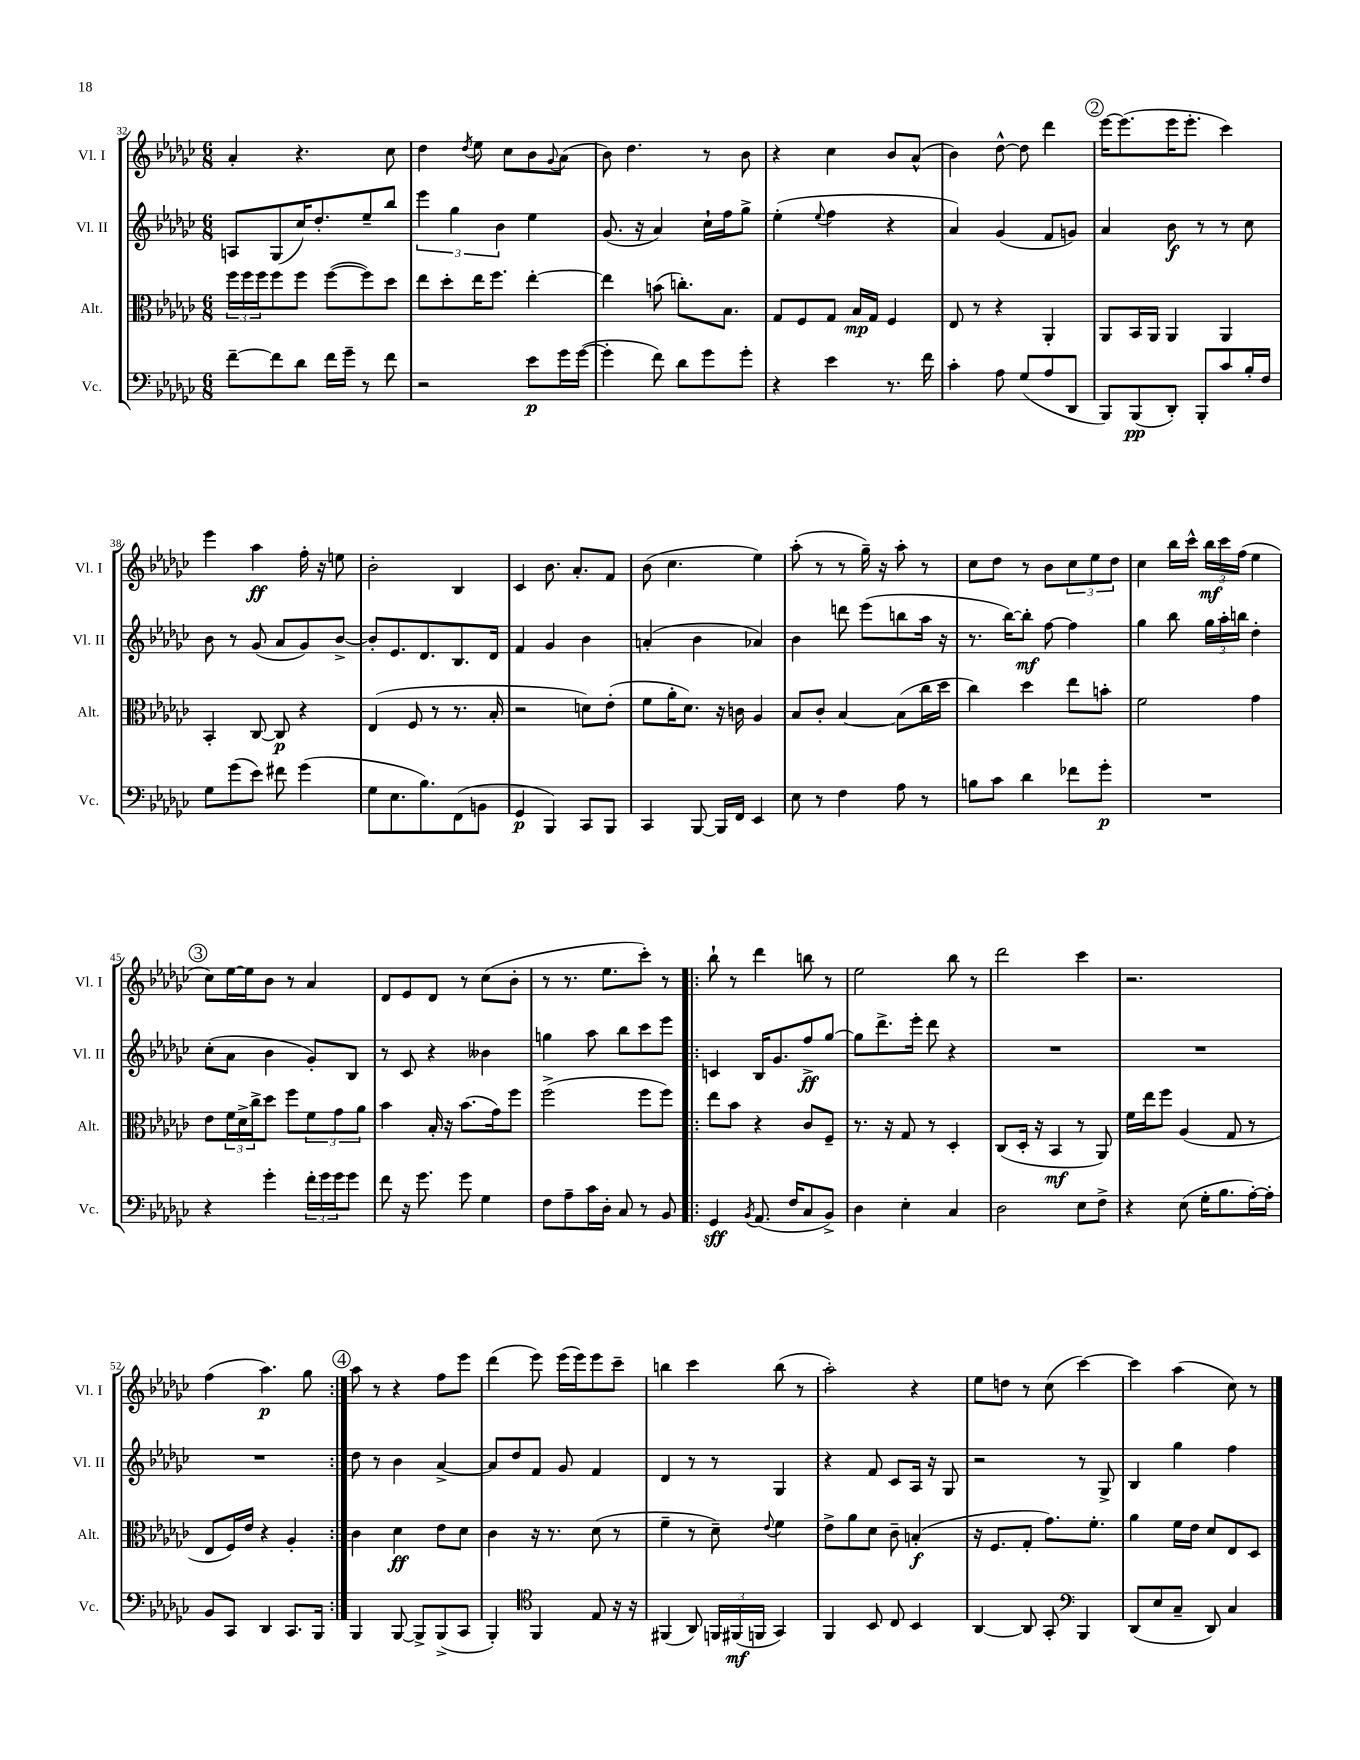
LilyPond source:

<<
\new StaffGroup <<
\new Staff = "s0" \with { instrumentName = "Vl. I" shortInstrumentName = "Vl. I" } {
    \clef treble \key ges \major \numericTimeSignature \time 6/8
    aes'4-. r4. ces''8 |
    des''4 \acciaccatura { des''8 } ees''8 ces''8 bes'8 \appoggiatura { ges'8 } aes'8( |
    bes'8) des''4. r8 bes'8 |
    r4 ces''4 bes'8 aes'8-^( |
    bes'4) des''8~-^ des''8 des'''4 |
    \mark \markup { \circle "2" } ees'''16~ ees'''8.( ees'''16 ees'''8.-. ces'''4) |
    ees'''4 aes''4\ff f''16-. r16 e''8 |
    bes'2-. bes4 |
    ces'4 bes'8. aes'8.-. f'8 |
    bes'8( ces''4. ees''4) |
    aes''8-.( r8 r8 ges''16--) r16 aes''8-. r8 |
    ces''8 des''8 r8 bes'8 \tuplet 3/2 { ces''8 ees''8 des''8 } |
    ces''4 bes''16 ces'''16-^ \tuplet 3/2 { bes''16\mf ces'''16 f''16( } ees''4 |
    \mark \markup { \circle "3" } ces''8) ees''16~ ees''16 bes'8 r8 aes'4 |
    des'8 ees'8 des'8 r8 ces''8( bes'8-. |
    r8 r8. ees''8. ces'''8-.) r8 |
    \repeat volta 2 { bes''8-! r8 des'''4 b''8 r8 |
    ees''2 bes''8 r8 |
    des'''2 ces'''4 |
    r2. |
    f''4( aes''4.\p) ges''8 | }
    \mark \markup { \circle "4" } aes''8 r8 r4 f''8 ees'''8 |
    des'''4( ees'''8) ees'''16( ees'''16) ees'''8 ces'''8-- |
    b''4 ces'''4 b''8( r8 |
    aes''2-.) r4 |
    ees''8 d''8 r8 ces''8( ces'''4~) |
    ces'''4 aes''4( ces''8) r8 \bar "|." |
}
\new Staff = "s1" \with { instrumentName = "Vl. II" shortInstrumentName = "Vl. II" } {
    \clef treble \key ges \major \numericTimeSignature \time 6/8
    a8 ges8( ces''16) des''8.-. ees''8-- bes''8 |
    \tuplet 3/2 { ees'''4 ges''4 bes'4 } ees''4 |
    ges'8.( r16 aes'4) ces''16-! f''16 ges''8-> |
    ees''4-.( \appoggiatura { ees''8 } f''4 r4 |
    aes'4) ges'4( f'8 g'8) |
    \mark \markup { \circle "2" } aes'4 bes'8\f r8 r8 ces''8 |
    bes'8 r8 ges'8( aes'8 ges'8) bes'8~-> |
    bes'8-. ees'8. des'8. bes8. des'16 |
    f'4 ges'4 bes'4 |
    a'4-.( bes'4 aes'4) |
    bes'4 d'''8 ees'''8( b''8 aes''16 r16 |
    r8. bes''16~) bes''8-.\mf f''8~ f''4 |
    ges''4 bes''8 \tuplet 3/2 { ges''16 aes''16-. b''16 } des''4-. |
    \mark \markup { \circle "3" } ces''8-.( aes'8 bes'4 ges'8-.) bes8 |
    r8 ces'8 r4 beses'4 |
    g''4 aes''8 bes''8 ces'''8 ees'''8 |
    \repeat volta 2 { c'4 bes16 ges'8. f''8->\ff ges''8~ |
    ges''8 des'''8.-> ees'''16-. des'''8 r4 |
    R2. |
    R2. |
    R2. | }
    \mark \markup { \circle "4" } des''8 r8 bes'4 aes'4~-> |
    aes'8 des''8 f'8 ges'8 f'4 |
    des'4 r8 r8 ges4 |
    r4 f'8 ces'8 aes16 r16 ges8 |
    r2 r8 ges8-> |
    bes4 ges''4 f''4 \bar "|." |
}
\new Staff = "s2" \with { instrumentName = "Alt." shortInstrumentName = "Alt." } {
    \clef alto \key ges \major \numericTimeSignature \time 6/8
    \tuplet 3/2 { f''16 f''16 f''16 } f''8 f''8 f''8~( f''8) des''8 |
    ees''8 des''8-. ees''16 f''8. ees''4~-. |
    ees''4 b'8( c''8.-.) bes8. |
    ges8 f8 ges8 bes16\mp ges16 f4 |
    ees8 r8 r4 aes,4-. |
    \mark \markup { \circle "2" } aes,8 bes,16 aes,16 aes,4 aes,4 |
    bes,4-. ces8~ ces8\p r4 |
    ees4( f8 r8 r8. bes16-. |
    r2 d'8) ees'8-.( |
    f'8 aes'16-. des'8.) r16 c'16 aes4 |
    bes8 ces'8-. bes4~ bes8( ces''16 des''16 |
    ces''4) des''4 ees''8 b'8-. |
    f'2 ges'4 |
    \mark \markup { \circle "3" } ees'8 \tuplet 3/2 { f'16 des'16-> ces''16-> } des''8 f''8 \tuplet 3/2 { f'8 ges'8 aes'8 } |
    bes'4 bes16-. r16 bes'8.( ges'16) f''8 |
    f''2->( f''8 f''8) |
    \repeat volta 2 { ees''8 bes'8 r4 ces'8 f8-- |
    r8. r16 ges8 r8 des4-. |
    ces8( des16-. r16 bes,4\mf r8 aes,8) |
    f'16 ees''16 f''8 aes4( ges8 r8 |
    ees8 f16) ees'16 r4 aes4-. | }
    \mark \markup { \circle "4" } ces'4 des'4\ff ees'8 des'8 |
    ces'4 r16 r8. des'8( r8 |
    f'4-- r8 des'8--) \appoggiatura { ees'8 } f'4 |
    ees'8-> aes'8 des'8 ces'8-- b4-.\f( |
    r16 f8. ges8-. ges'8.) f'8.-. |
    aes'4 f'16 ees'16 des'8 ees8 des8 \bar "|." |
}
\new Staff = "s3" \with { instrumentName = "Vc." shortInstrumentName = "Vc." } {
    \clef bass \key ges \major \numericTimeSignature \time 6/8
    f'8~-- f'8 des'8 f'16 ges'16-- r8 f'8 |
    r2 ees'8\p ges'16 ges'16~( |
    ges'4-. f'8) des'8 ges'8 ges'8-. |
    r4 ees'4 r8. f'16 |
    ces'4-. aes8 ges8( aes8 des,8 |
    \mark \markup { \circle "2" } bes,,8) bes,,8\pp( des,8-.) bes,,8-. ces'8 bes16-. f16 |
    ges8 ges'8( ees'8) fis'8 ges'4( |
    ges8 ees8. bes8.) f,8( b,8 |
    ges,4\p bes,,4) ces,8 bes,,8 |
    ces,4 bes,,8~ bes,,16 f,16 ees,4 |
    ees8 r8 f4 aes8 r8 |
    b8 ces'8 des'4 fes'8 ges'8-.\p |
    R2. |
    \mark \markup { \circle "3" } r4 ges'4-. \tuplet 3/2 { f'16-. ges'16 ges'16 } ges'8 |
    f'8 r16 ges'8. ges'8 ges4 |
    f8 aes8-- ces'16 des16-. ces8 r8 bes,8 |
    \repeat volta 2 { ges,4\sff \acciaccatura { bes,8 } aes,8.( f16 ces8 bes,8->) |
    des4 ees4-. ces4 |
    des2 ees8 f8-> |
    r4 ees8( ges16-. bes8. aes16~-.) aes16-. |
    bes,8 ces,8 des,4 ces,8. bes,,16 | }
    \mark \markup { \circle "4" } bes,,4 bes,,8~ bes,,8-> bes,,8->( ces,8 |
    bes,,4-.) \clef tenor f,4 ees8 r16 r16 |
    fis,4( aes,8) \tuplet 3/2 { f,16 fis,16\mf( f,16 } ges,4) |
    f,4 bes,8 ces8 bes,4 |
    aes,4~ aes,8 ges,8-. \clef bass bes,,4 |
    des,8( ees8 ces8-- des,8) ces4 \bar "|." |
}
>>
>>
\layout { \context { \Score currentBarNumber = #32 } }
